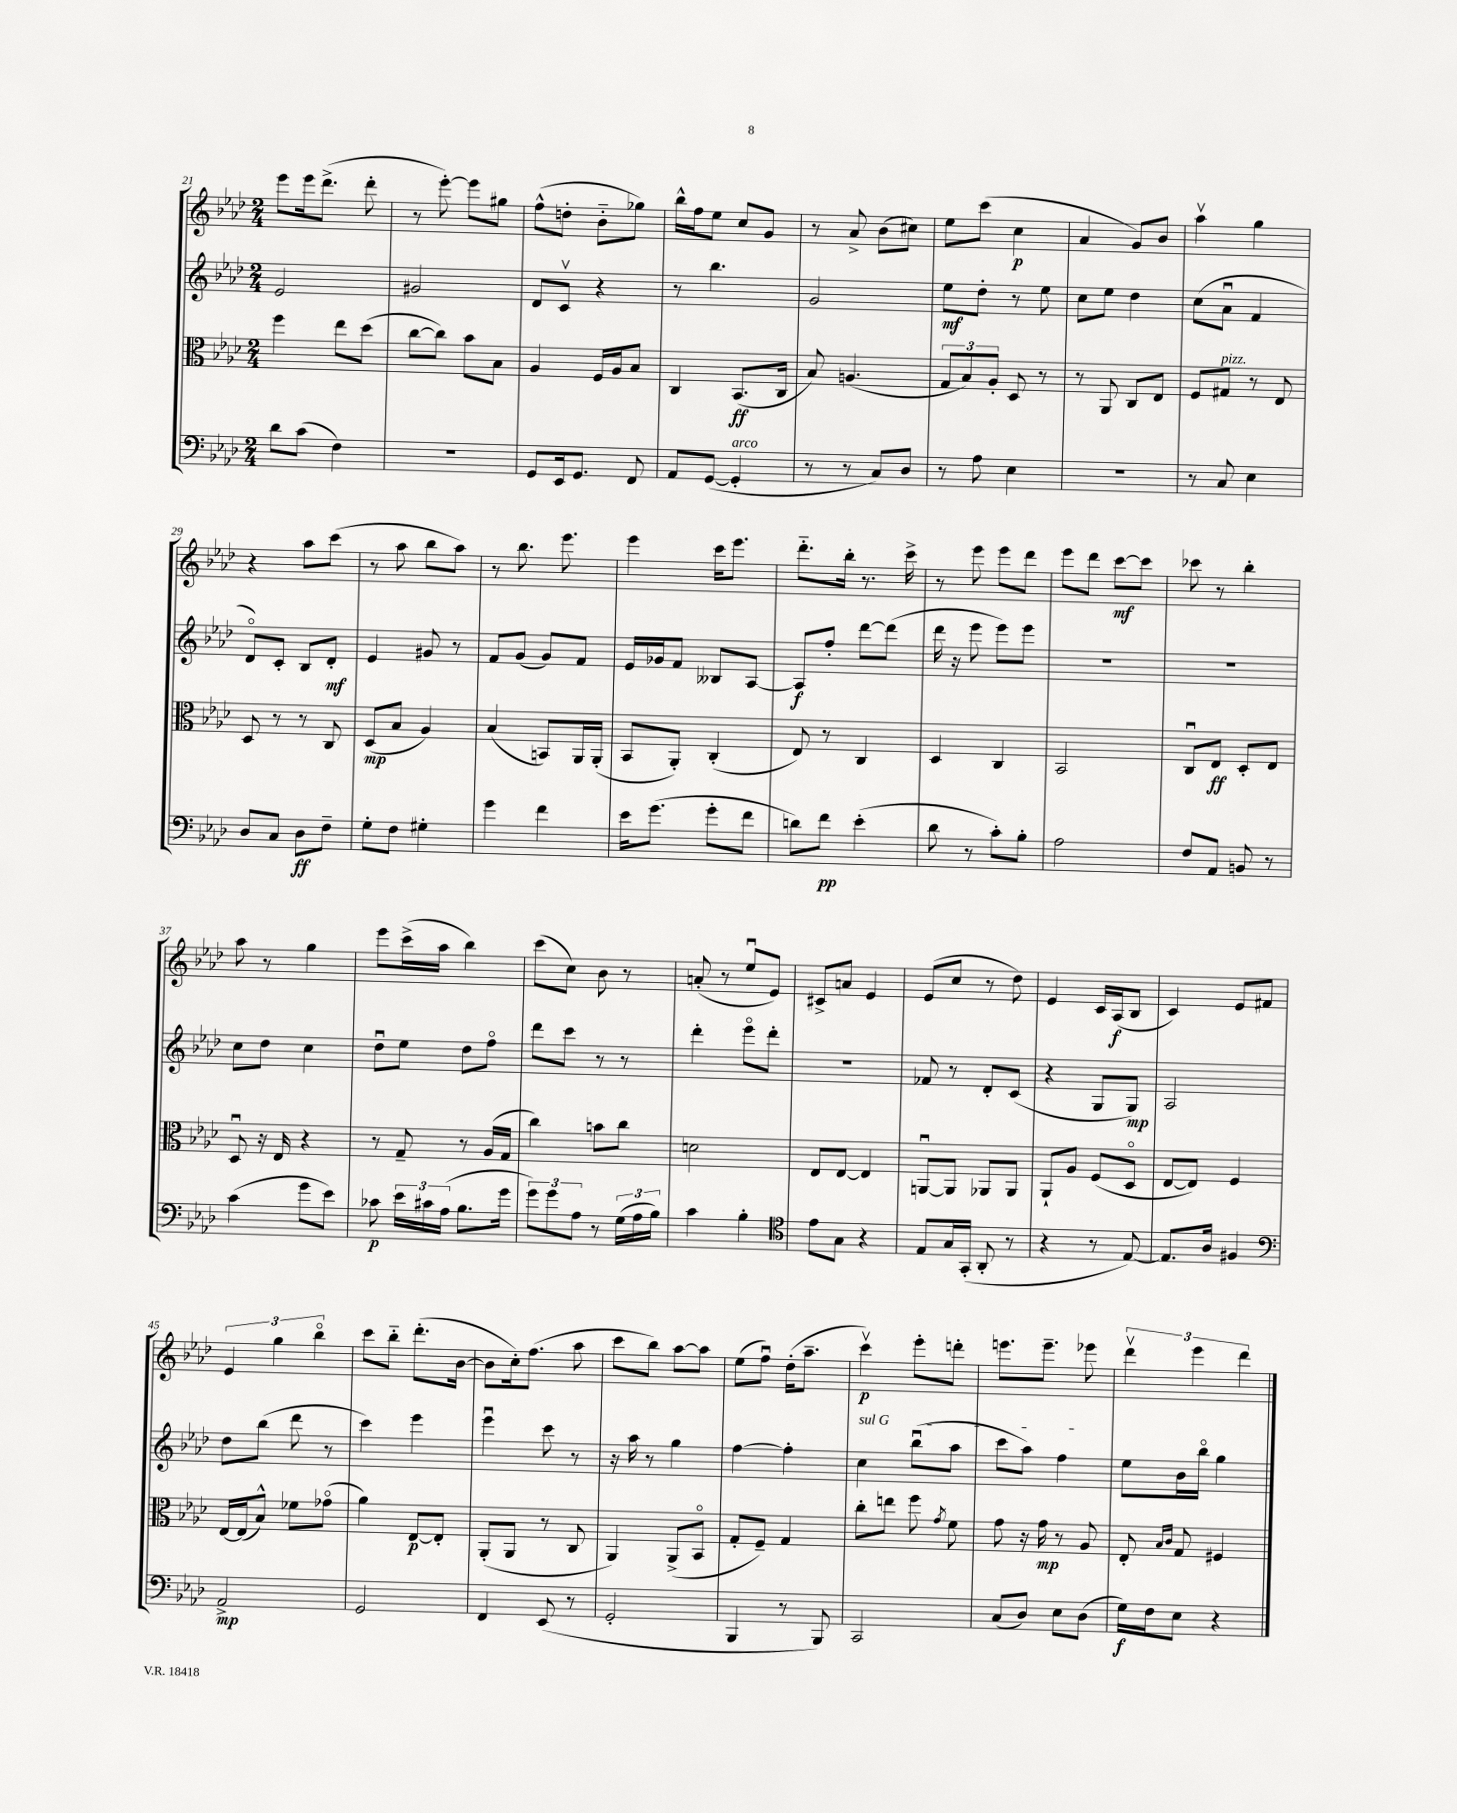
<<
\new StaffGroup <<
\new Staff = "s0" {
    \clef treble \key aes \major \numericTimeSignature \time 2/4
    \autoBeamOff ees'''8[ ees'''16 des'''8.]->( des'''8-. |
    r8 ees'''8~-.) ees'''8[ gis''8] |
    f''8[-^( d''8]-. bes'8[-_ ges''8]) |
    bes''16[-^ f''16 ees''8] c''8[ g'8] |
    r8 aes'8-> bes'8[( cis''8]) |
    ees''8[ c'''8]( c''4\p |
    aes'4 g'8[) bes'8] |
    aes''4\upbow g''4 |
    r4 aes''8[ c'''8]( |
    r8 aes''8 bes''8[ aes''8]) |
    r8 bes''8. ees'''8. |
    ees'''4 c'''16[ ees'''8.] |
    des'''8.[-_ bes''16]-. r8. c'''16-> |
    r8 ees'''8 ees'''8[ des'''8] |
    ees'''8[ des'''8] c'''8[~\mf c'''8] |
    ces'''8 r8 bes''4-. |
    aes''8 r8 g''4 |
    ees'''8[ c'''16->( aes''16] bes''4) |
    c'''8[( c''8]) bes'8 r8 |
    a'8-.( r8 ees''8[\downbow ees'8]) |
    cis'8[-> a'8] ees'4 |
    ees'8[( c''8] r8 des''8) |
    ees'4 c'16[ aes16\f( bes8] |
    c'4) ees'8[ fis'8] |
    \tuplet 3/2 { ees'4 g''4 bes''4\flageolet } |
    c'''8[ bes''8]-_ des'''8.[-.( bes'16]~ |
    bes'8[ c''16-.) f''8.]( aes''8 |
    c'''8[ bes''8]) aes''8[~ aes''8] |
    ees''8[( f''8]\downbow) des''16[-.( aes''8.]-- |
    c'''4\upbow\p) ees'''8[-. d'''8]-. |
    e'''8.[ e'''8.]-- ees'''8 |
    \tuplet 3/2 { des'''4\upbow ees'''4 des'''4 } \bar "|." |
}
\new Staff = "s1" {
    \clef treble \key aes \major \numericTimeSignature \time 2/4
    \autoBeamOff ees'2 |
    gis'2 |
    des'8[ c'8]\upbow r4 |
    r8 bes''4. |
    g'2 |
    ees''8[\mf des''8]-. r8 ees''8 |
    c''8[ ees''8] des''4 |
    c''8[( aes'8]\downbow f'4 |
    des'8[\flageolet) c'8]-. bes8[ des'8]-.\mf |
    ees'4 gis'8 r8 |
    f'8[ g'8]( g'8[) f'8] |
    ees'16[ ges'16 f'8] beses8[ aes8]~ |
    aes8[\f f''8]-. des'''8[~ des'''8]( |
    des'''16 r16 ees'''8 ees'''8[) ees'''8] |
    R2 |
    R2 |
    c''8[ des''8] c''4 |
    des''8[\downbow ees''8] des''8[ f''8]\flageolet |
    des'''8[ c'''8] r8 r8 |
    des'''4-. ees'''8[\flageolet des'''8]-. |
    R2 |
    fes'8 r8 des'8[-. c'8]( |
    r4 g8[ g8]\mp) |
    aes2 |
    des''8[ bes''8]( des'''8 r8 |
    c'''4) ees'''4 |
    ees'''4\downbow c'''8 r8 |
    r16 aes''16 r8 g''4 |
    f''4~ f''4-. |
    \once \override TextSpanner.bound-details.left.text = \markup { \italic "sul G" } c''4\startTextSpan bes''8[\downbow( aes''8] |
    c'''8[ aes''8]) f''4\stopTextSpan |
    ees''8[ bes'16 bes''16]\flageolet g''4 \bar "|." |
}
\new Staff = "s2" {
    \clef alto \key aes \major \numericTimeSignature \time 2/4
    \autoBeamOff f''4 ees''8[ des''8]( |
    c''8[~ c''8]) bes'8[ bes8] |
    aes4 f16[ aes16 bes8] |
    c4 bes,8.[\ff( c16] |
    bes8) a4.( |
    \tuplet 3/2 { g8[ bes8) aes8]-. } des8 r8 |
    r8 aes,8 c8[ ees8] |
    f8[ gis8]^\markup { \italic "pizz." } r8 ees8 |
    des8 r8 r8 c8 |
    des8[\mp( bes8] aes4) |
    bes4( b,8[) aes,16 aes,16]-.( |
    bes,8[ aes,8]-.) c4-.( |
    ees8) r8 c4 |
    des4 c4 |
    bes,2 |
    c8[\downbow ees8]\ff des8[-. ees8] |
    des8\downbow r16 ees16 r4 |
    r8 g8-- r8 aes16[( g16] |
    c''4) b'8[ c''8] |
    d'2 |
    ees8[ ees8]~ ees4 |
    a,8[~\downbow a,8] aes,8[ aes,8] |
    aes,8[-! aes8] f8[( des8]\flageolet |
    ees8[~ ees8]) f4 |
    ees16[~ ees16( bes8]-^) fes'8[ ges'8]\flageolet( |
    aes'4) ees8[~\p ees8]-. |
    aes,8[-.( aes,8] r8 c8 |
    aes,4) aes,8[->( bes,8]\flageolet |
    g8[-. f8]--) g4 |
    c''8[-. e''8] f''8 \acciaccatura { g'8 } f'8 |
    g'8 r16 g'16\mp r8 aes8 |
    ees8-. \grace { bes16[ c'16] } g8 fis4 \bar "|." |
}
\new Staff = "s3" {
    \clef bass \key aes \major \numericTimeSignature \time 2/4
    \autoBeamOff des'8[ c'8]( f4) |
    R2 |
    g,8[ ees,16 g,8.] f,8 |
    aes,8[ g,8]~( g,4-.^\markup { \italic "arco" } |
    r8 r8 c8[) des8] |
    r8 aes8 ees4 |
    R2 |
    r8 c8 ees4 |
    des8[ c8] des8[\ff f8]-- |
    g8[-. f8] gis4-. |
    g'4 f'4 |
    ees'16[ g'8.]( g'8[-. f'8] |
    d'8[) f'8]\pp ees'4-.( |
    des'8 r8 c'8[-.) bes8]-. |
    aes2 |
    f8[ aes,8] b,8 r8 |
    c'4( g'8[ ees'8]) |
    ces'8\p \tuplet 3/2 { ees'16[ cis'16 aes16]( } bes8.[ g'16] |
    \tuplet 3/2 { g'8[) g'8 aes8] } r8 \tuplet 3/2 { g16[( aes16 bes16]) } |
    c'4 bes4-. |
    \clef tenor ees'8[ g8] r4 |
    ees8[ g16 g,16]-.( aes,8-. r8 |
    r4 r8 ees8~) |
    ees8.[ aes16] fis4 |
    \clef bass aes,2->\mp |
    g,2 |
    f,4 ees,8( r8 |
    g,2-. |
    bes,,4 r8 bes,,8) |
    c,2 |
    c8[( des8]) ees8[ des8]( |
    g16[\f) f16 ees8] r4 \bar "|." |
}
>>
>>
\layout { \context { \Score currentBarNumber = #21 } }
